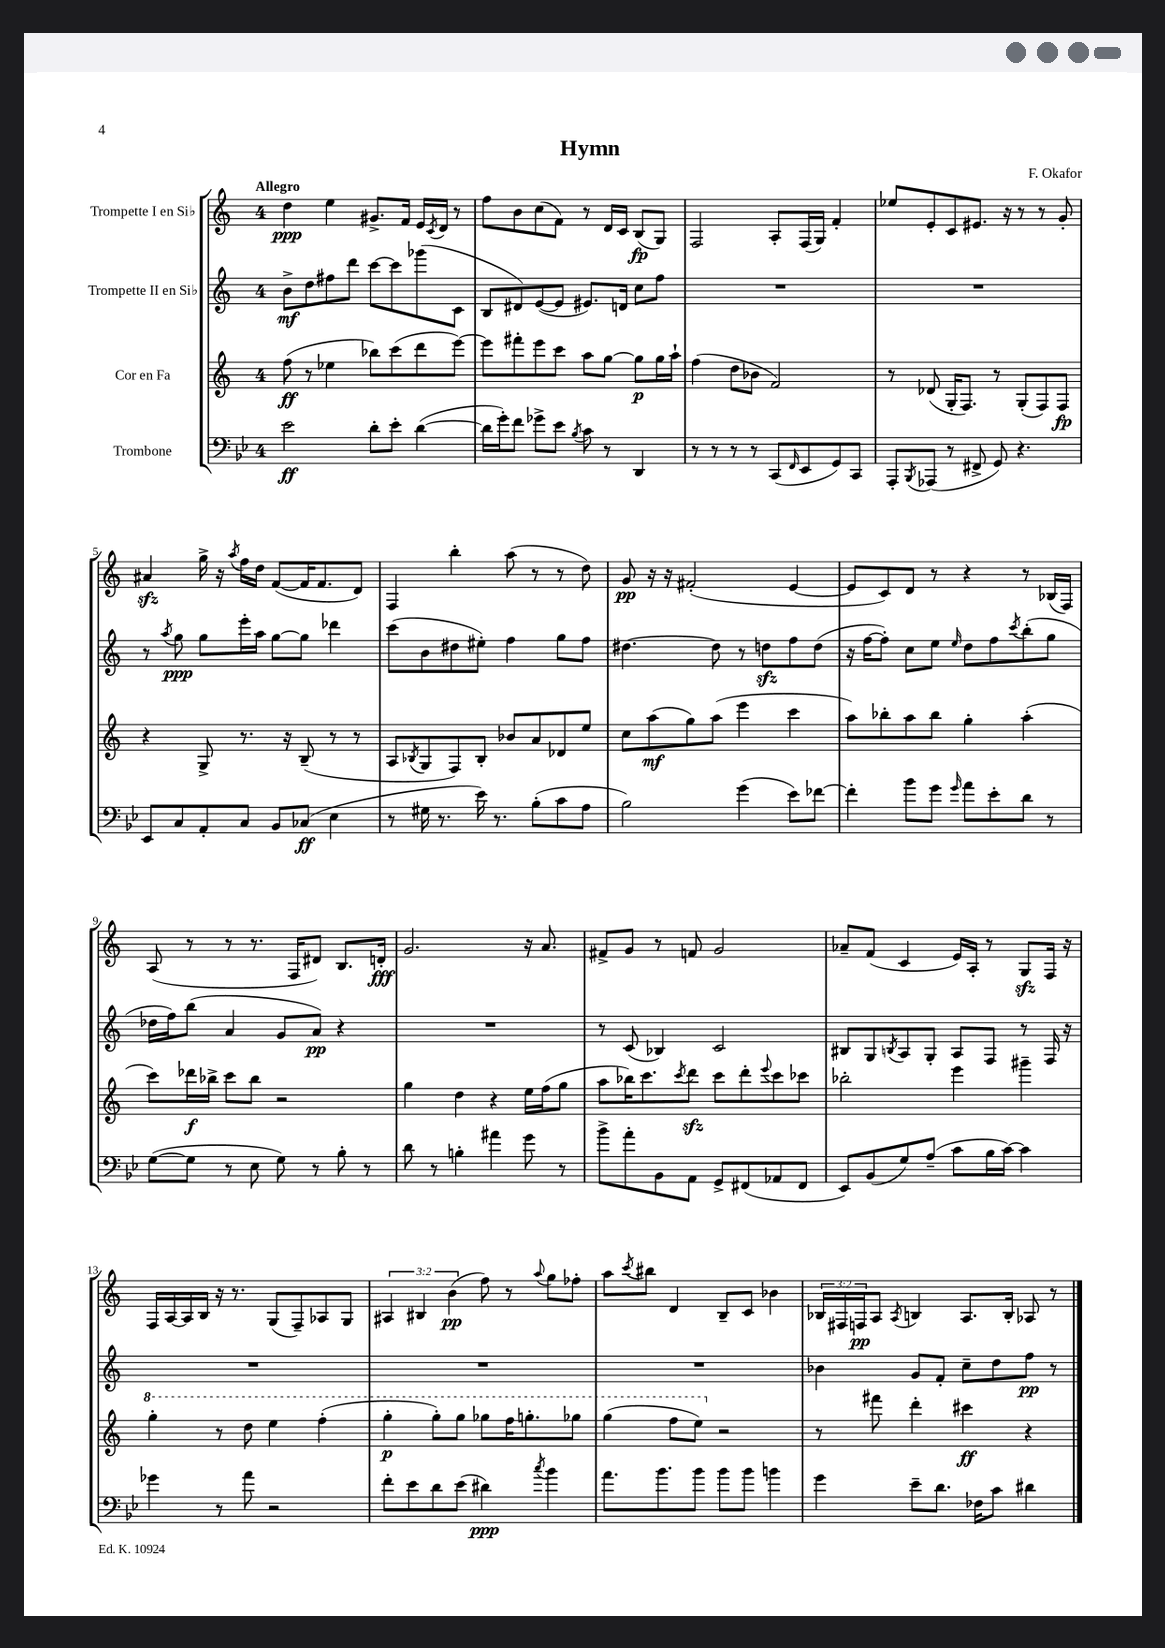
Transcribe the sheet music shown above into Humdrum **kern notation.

**kern	**kern	**kern	**kern
*staff4	*staff3	*staff2	*staff1
*clefF4	*clefG2	*clefG2	*clefG2
*k[b-e-]	*k[]	*k[]	*k[]
*M4/4	*M4/4	*M4/4	*M4/4
2e-	(8ff	8b^	4dd
.	8r	8dd	.
.	4ee-	8ff#	4ee
.	.	8ddd	.
8d'	8bb-)	[8ccc	8.g#^
8e-'	(8ccc	8ccc]	.
.	.	.	16f
([4d	8ddd	(8ggg-	16e
.	.	.	8qc
.	.	.	16d
.	[8eee)	8c	8r
=	=	=	=
16d]	8eee]	8B	8ff
16g')	.	.	.
8f	8fff#'	8d#)	8b
8g-^	8eee	([8e	(8cc
8e-	8ccc	8e]	8f)
8qB-	.	.	.
8c	8aa	8.e#)	8r
8r	[8gg	.	16d
.	.	16d	16c
4DD	8gg]	8cc	(8B
.	16gg	8ff	8G)
.	16aa`	.	.
=	=	=	=
8r	(4ff	1r	2F
8r	.	.	.
8r	8dd	.	.
8r	8b-	.	.
(8CC	2f)	.	8A'
16qqFF	.	.	.
8EE-	.	.	(16F
.	.	.	16G)
8GG)	.	.	4f'
8CC	.	.	.
=	=	=	=
8AAA'	8r	1r	8ee-
8qBBB-	.	.	.
(8AAA-	(8d-	.	8e'
8r	16G'	.	8c
.	8.F)	.	.
8FF#^	.	.	8.e#
8GG)	8r	.	.
.	.	.	16r
4.r	(8G'	.	8r
.	8F)	.	8r
.	8F	.	8g'
=	=	=	=
8EE-	4r	8r	4a#
.	.	8qaa	.
8C	.	8gg	.
8AA'	8G^	8gg	16gg^
.	.	.	16r
.	.	.	8qaa
8C	8.r	16eee'	16ff
.	.	16aa	16dd
8BB-	.	[8gg	([8f
.	16r	.	.
(8C-	(8B~	8gg]	16f]
.	.	.	8.f
4E-	8r	4ddd-	.
.	8r	.	8d)
=	=	=	=
8r	8A	(8ccc	4F
.	8qB-	.	.
16G#	8G	8b	.
8.r	.	.	.
.	8F)	8dd#	4bb'
16e-)	8B-'	8ee#')	.
8.r	.	.	.
.	8b-	4ff	(8aa
(8B-'	8a	.	8r
8c	8d-	8gg	8r
8A	8ee	8ff	8dd)
=	=	=	=
2B-)	8cc	[4.dd#	8g
.	(8aa	.	16r
.	.	.	16r
.	8gg)	.	(2f#'
.	(8aa	8dd#]	.
(4g	4eee	8r	.
.	.	8dd	.
8e-)	4ccc	8ff	[4e
[8f-	.	(8dd	.
=	=	=	=
4f-']	8aa)	16r	8e]
.	.	[16ff	.
.	8bb-'	8ff'])	8c)
8b-	8aa	8cc	8d
8g	8bb-	8ee	8r
16qqg	.	16qqee	.
8a	4gg'	8dd	4r
8e-'	.	8ff	.
.	.	8qccc	.
8d	(4aa'	(8bb'	8r
8r	.	8gg	(16B-
.	.	.	16F)
=	=	=	=
([8G	8ccc)	16dd-	(8A
.	.	16ff)	.
8G]	16ddd-	(8bb	8r
.	16bb-^	.	.
8r	8ccc	4a	8r
8E-	8bb-	.	8.r
8G)	2r	8g	.
.	.	.	16F
8r	.	8a)	8d#)
8B-'	.	4r	8.B
8r	.	.	.
.	.	.	16d'
=	=	=	=
8d	4gg	1r	2.g
8r	.	.	.
4B'	4dd	.	.
4a#	4r	.	.
8g	16ee	.	16r
.	(16ff	.	8.a
8r	8gg	.	.
=	=	=	=
8b-^	8aa	8r	8f#^
8a'	16bb-)	(8c	8g
.	8.ccc	.	.
8BB-	.	4B-)	8r
.	8qccc	.	.
8AA	8ddd	.	8f
8GG^	8ccc	2c	2g
(8FF#	8ddd'	.	.
.	8qqeee	.	.
8AA-	8ccc	.	.
8FF#	8ccc-	.	.
=	=	=	=
8EE-)	2bb-'	8B#	8a-~
(8BB-	.	8G	(8f
.	.	8qB	.
8G)	.	8A	4c
(8A~	.	8G'	.
8c	4eee	8A	16e)
.	.	.	16A'
16B-	.	8F	8r
[16c)	.	.	.
4c]	4ggg#~	8r	8G
.	.	16F	16F
.	.	16r	16r
=	=	=	=
4g-	4ggg'	1r	16F
.	.	.	[16A
.	.	.	16A]
.	.	.	16B
8r	8r	.	16r
.	.	.	8.r
8a	8ddd	.	.
2r	4eee	.	(8G
.	.	.	8F~)
.	(4fff'	.	8A-
.	.	.	8G
=	=	=	=
8f'	4ggg'	1r	6A#
8e-	.	.	.
.	.	.	6B#
8d	8ggg')	.	.
.	.	.	(6b
(8e-	8ggg	.	.
4d#)	8ggg-	.	8ff)
.	16fff	.	8r
.	8.ggg'	.	.
8qcc	.	.	8qqaa
4b-	.	.	8gg
.	8ggg-	.	8ff-'
=	=	=	=
8.a	(4ggg	1r	8aa
.	.	.	8qccc
.	.	.	8bb#
8.b-	.	.	.
.	8fff	.	4d
8b-	8eee)	.	.
8b-	2r	.	8B~
8b-	.	.	8c
4b	.	.	4b-
=	=	=	=
4g	8r	4b-	24B-
.	.	.	24F#
.	.	.	24F
.	8fff#	.	8A
.	.	.	8qA
8e-~	4ddd'	8g	4B
8.d	.	8f'	.
.	4ccc#	8cc~	8.A
16F-	.	.	.
8c	.	8dd	.
.	.	.	16B'
4d#	4r	8ff	8A-
.	.	8r	8r
==	==	==	==
*-	*-	*-	*-
